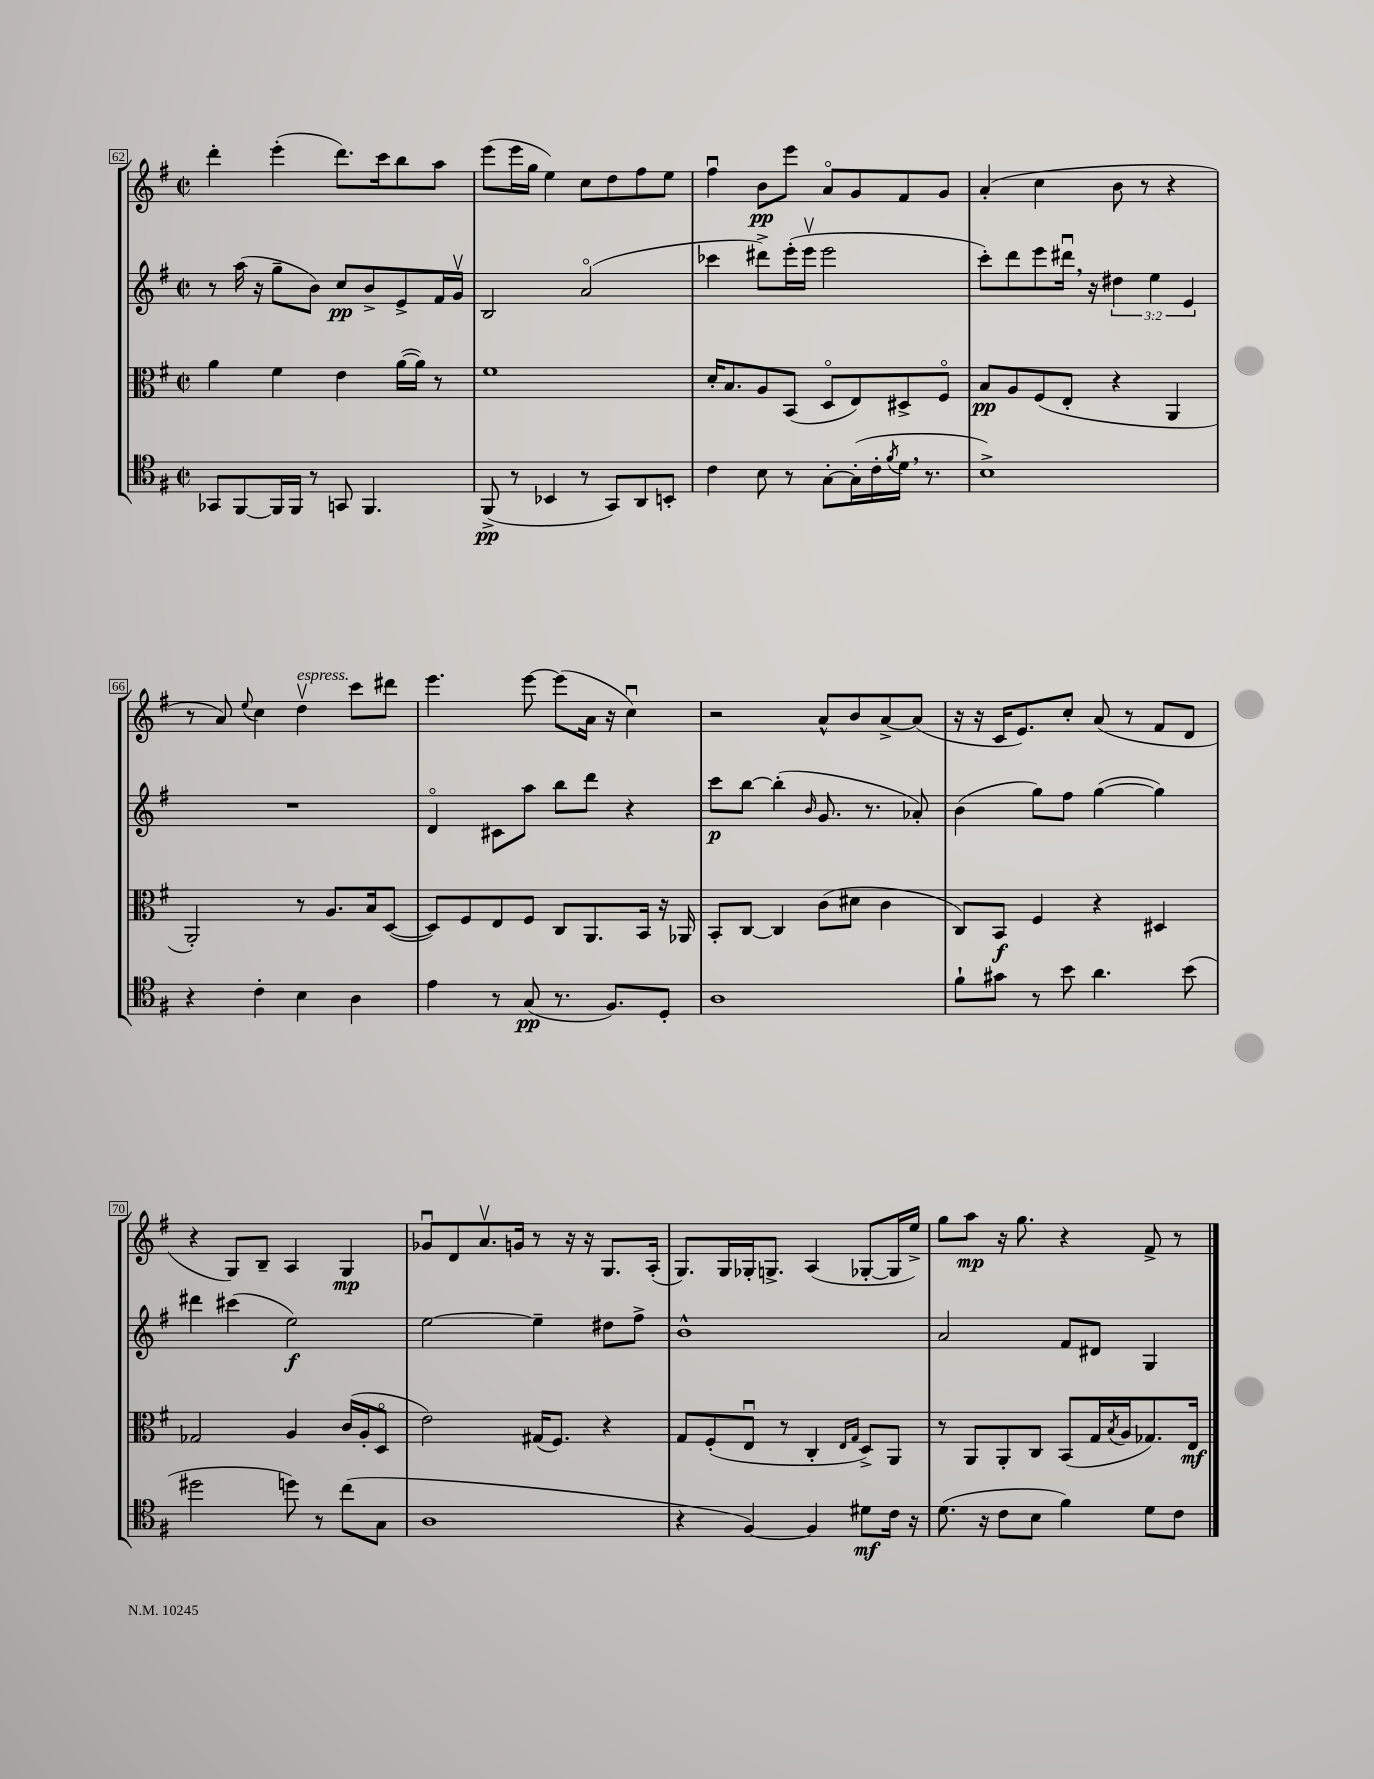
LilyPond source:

<<
\new StaffGroup <<
\new Staff = "s0" {
    \clef treble \key g \major \defaultTimeSignature \time 2/2
    d'''4-. e'''4-.( d'''8.) c'''16 b''8 a''8 |
    e'''8( e'''16 g''16 e''4) c''8 d''8 fis''8 e''8 |
    fis''4\downbow b'8\pp e'''8 a'8\flageolet g'8 fis'8 g'8 |
    a'4-.( c''4 b'8 r8 r4 |
    r8 a'8) \appoggiatura { e''8 } c''4 d''4\upbow^\markup { \italic "espress." } c'''8 dis'''8 |
    e'''4. e'''8~ e'''8( a'16 r16 c''4\downbow) |
    r2 a'8-^ b'8 a'8~-> a'8( |
    r16 r16 c'16 e'8.) c''8-. a'8( r8 fis'8 d'8 |
    r4 g8) b8-- a4 g4\mp |
    ges'8\downbow d'8 a'8.\upbow g'16 r8 r16 r16 g8. a16-.( |
    g8.) g16 ges16-. g8.-> a4( ges8~-. ges16 e''16->) |
    g''8 a''8\mp r16 g''8. r4 fis'8-> r8 \bar "|." |
}
\new Staff = "s1" {
    \clef treble \key g \major \defaultTimeSignature \time 2/2 \override Staff.TupletNumber.text = #tuplet-number::calc-fraction-text
    r8 a''16( r16 g''8-- b'8) c''8\pp b'8-> e'8-> fis'16 g'16\upbow |
    b2 a'2\flageolet( |
    ces'''4 dis'''8->) e'''16-.( e'''16\upbow e'''2 |
    c'''8-.) d'''8 e'''8 dis'''16\downbow \breathe r16 \tuplet 3/2 { dis''4 e''4 e'4 } |
    R1 |
    d'4\flageolet cis'8 a''8 b''8 d'''8 r4 |
    c'''8\p b''8~ b''4-.( \grace { b'16 } g'8. r8. aes'8-.) |
    b'4( g''8) fis''8 g''4~( g''4) |
    dis'''4 cis'''4( e''2\f) |
    e''2~ e''4-- dis''8 fis''8-> |
    b'1-^ |
    a'2 fis'8 dis'8 g4 \bar "|." |
}
\new Staff = "s2" {
    \clef alto \key g \major \defaultTimeSignature \time 2/2
    a'4 fis'4 e'4 a'16~( a'16) r8 |
    fis'1 |
    d'16-. b8. a8 b,8( d8\flageolet e8) dis8-> fis8\flageolet |
    b8\pp a8 fis8( e8-. r4 a,4 |
    a,2-.) r8 a8. b16 d8~( |
    d8) fis8 e8 fis8 c8 a,8. b,16 r16 aes,16 |
    b,8-. c8~ c4 c'8( dis'8 c'4 |
    c8) b,8\f fis4 r4 dis4 |
    ges2 a4 c'16( a16-. d8\flageolet |
    e'2) gis16( fis8.) r4 |
    g8 fis8-.( e8\downbow r8 c4-. \grace { e16 g16 } d8->) a,8 |
    r8 a,8 a,8-. c8 b,8( g16 \acciaccatura { b8 } a16 ges8.) e16\mf \bar "|." |
}
\new Staff = "s3" {
    \clef tenor \key g \major \defaultTimeSignature \time 2/2
    ges,8 fis,8~ fis,16 fis,16 r8 g,8 fis,4. |
    fis,8->\pp( r8 bes,4 r8 g,8) a,8 b,8-. |
    c'4 b8 r8 g8~-. g16-.( c'16-. \acciaccatura { fis'8 } d'16 \breathe r8. |
    b1->) |
    r4 c'4-. b4 a4 |
    e'4 r8 g8\pp( r8. fis8.) d8-. |
    a1 |
    fis'8-! gis'8 r8 b'8 a'4. b'8( |
    dis''2 d''8) r8 c''8( g8 |
    a1 |
    r4 fis4~) fis4 dis'8\mf c'16 r16 |
    d'8.( r16 c'8 b8 fis'4) d'8 c'8 \bar "|." |
}
>>
>>
\layout { \context { \Score currentBarNumber = #62 \override BarNumber.stencil = #(make-stencil-boxer 0.1 0.3 ly:text-interface::print) } }
